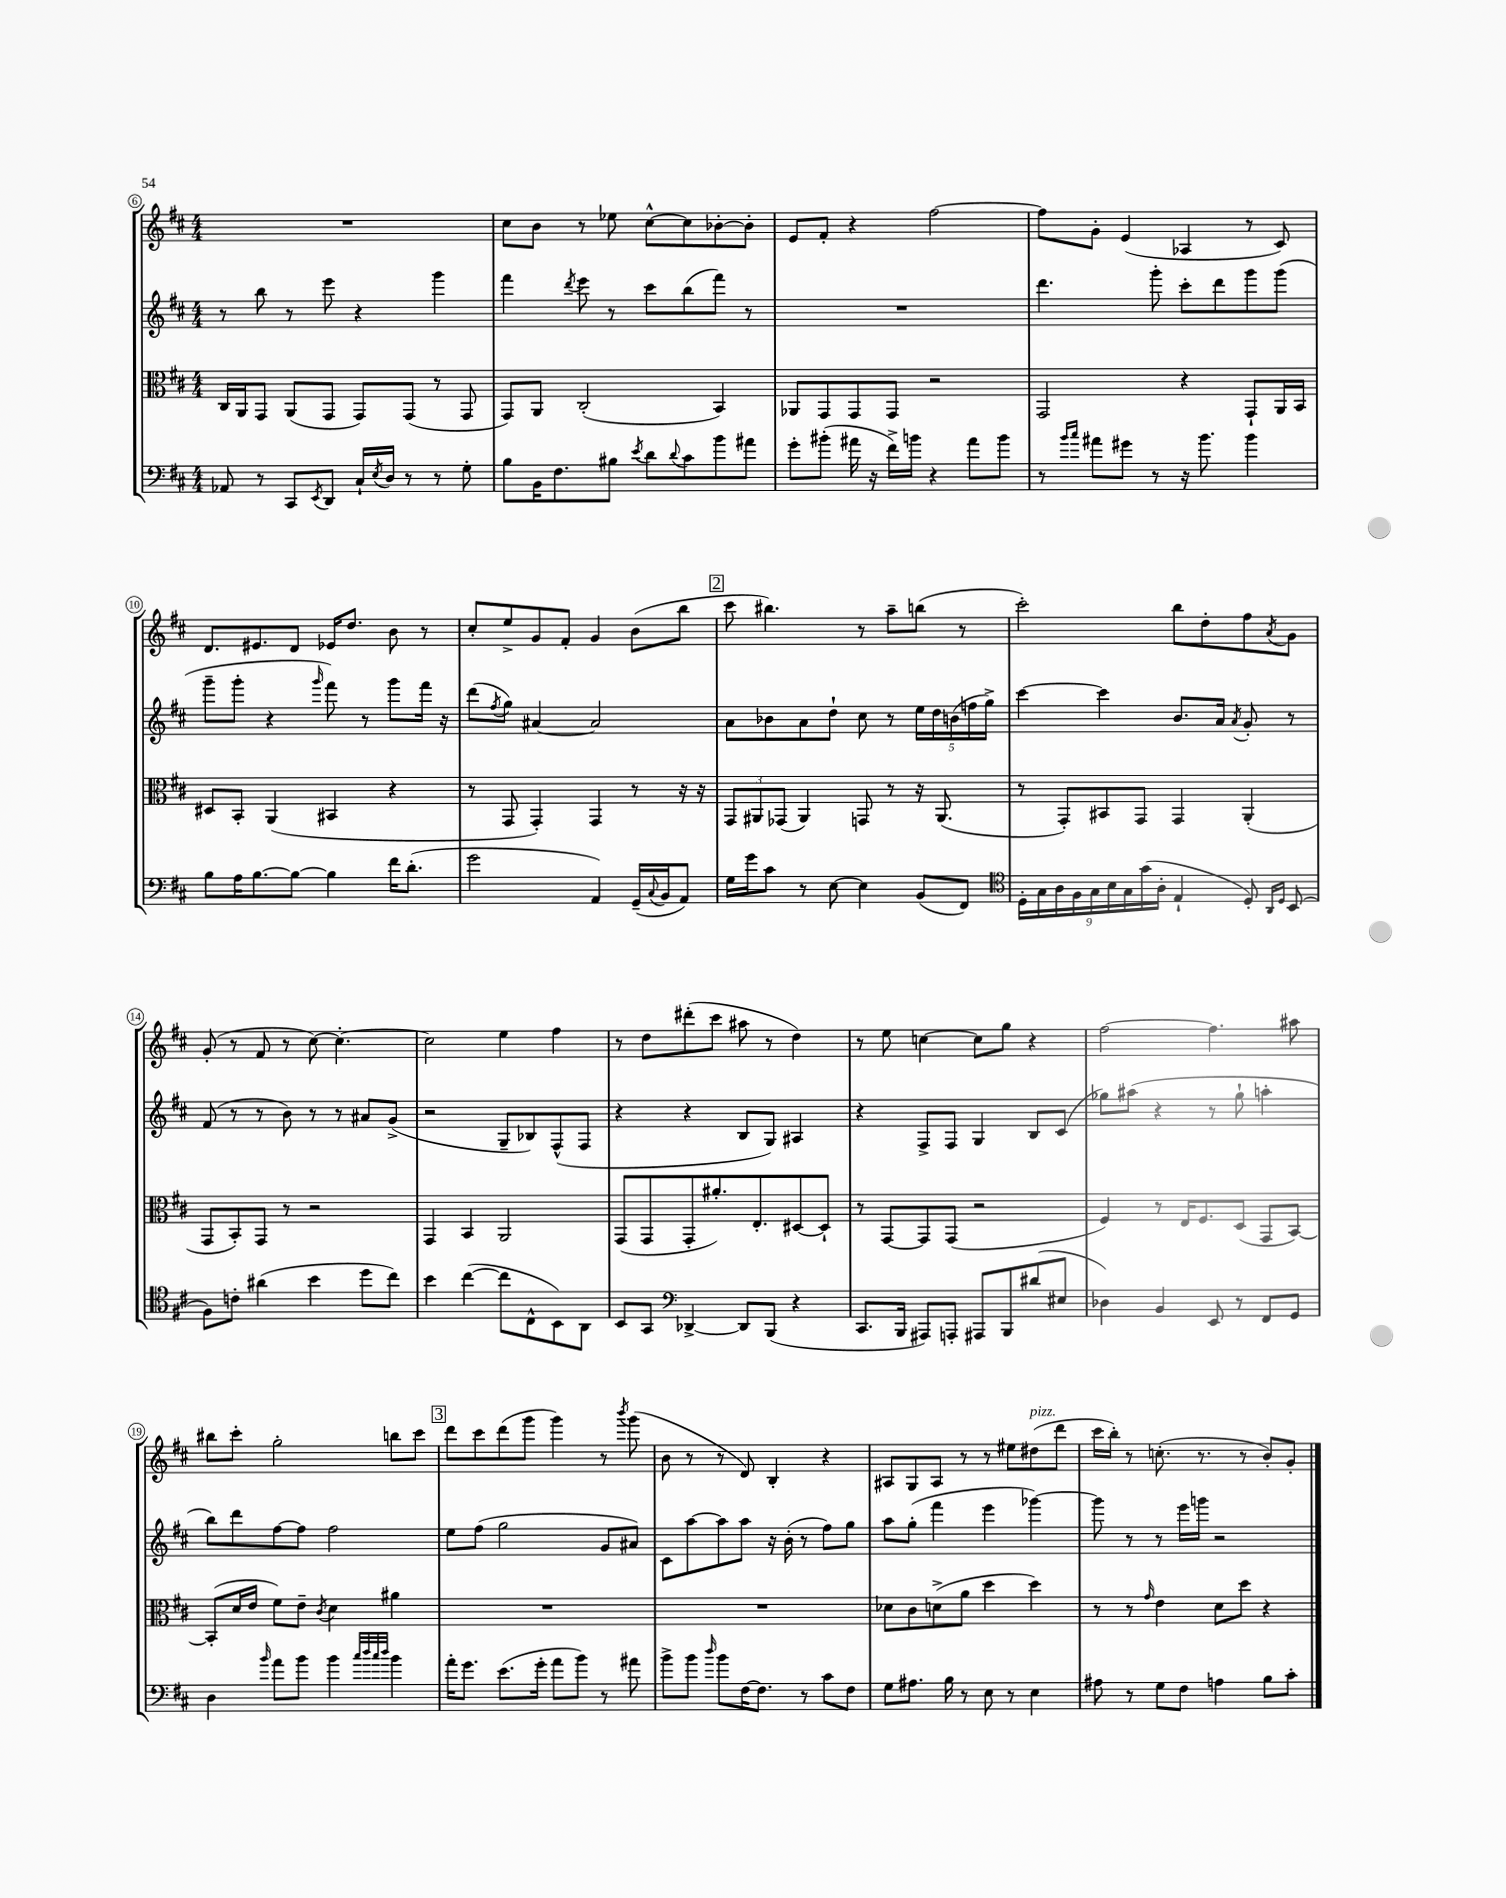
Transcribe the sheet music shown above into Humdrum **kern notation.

**kern	**kern	**kern	**kern
*staff4	*staff3	*staff2	*staff1
*clefF4	*clefC3	*clefG2	*clefG2
*k[f#c#]	*k[f#c#]	*k[f#c#]	*k[f#c#]
*M4/4	*M4/4	*M4/4	*M4/4
8AA-/	16C#/LL	8r	1r
.	16AA/J	.	.
8r	8GG/J	8bb\	.
8CC#/L	(8AA/L	8r	.
8qEE/	.	.	.
8DD/J	8GG/J	8eee\	.
16C#`/LL	8GG/L)	4r	.
8qE/	.	.	.
16D/JJ	.	.	.
8r	(8GG/J	.	.
8r	8r	4ggg\	.
8G'\	8GG/	.	.
=	=	=	=
8B\L	8GG/L)	4fff#\	8cc#\L
16BB\K	8AA/J	.	8b\J
8.F#\	.	.	.
.	.	8qddd/	.
.	(2C#'/	8eee\	8r
8B#\J	.	8r	8ee-\
8qe/	.	.	.
8d\L	.	8ccc#\L	[8cc#^^\L
8qqd/	.	.	.
8c#\	.	(8bb\	8cc#\]
8b\	4BB/)	8fff#\J)	[8b-'\
8a#\J	.	8r	8b-'\]J
=	=	=	=
8g'\L	8AA-/L	1r	8e/L
(8b#'\J	8GG/	.	8f#'/J
16a#\	8GG/	.	4r
16r	.	.	.
16f#^\LL)	8GG/J	.	.
16b\JJ	.	.	.
4r	2r	.	[2ff#\
8a#\L	.	.	.
8b\J	.	.	.
=	=	=	=
8r	2GG/	4.ddd\	8ff#\]L
16qqb/LL	.	.	.
16qqcc#/JJ	.	.	.
8a#\L	.	.	8g'\J
8g#\J	.	.	(4e/
8r	.	8ggg'\	.
16r	4r	8ccc#'\L	4A-/
8.b\	.	.	.
.	.	8ddd\	.
4b\	8GG`/L	8ggg\	8r
.	16AA/L	(8ggg\J	8c#/)
.	16BB/JJ	.	.
=	=	=	=
8B\L	8D#/L	8ggg~\L	8.d/L
16A\K	8BB'/J	8ggg'\J	.
[8.B\	.	.	8.e#/
.	(4AA/	4r	.
8B\_J	.	.	8d/J
.	.	16qqggg/	.
4B\]	4BB#/	8fff#\)	16e-/LK
.	.	.	8.dd/J
.	.	8r	.
16f#\LK	4r	8ggg\L	8b\
(8.d'\J	.	.	.
.	.	16fff#\Jk	8r
.	.	16r	.
=	=	=	=
2g\	8r	(8ddd\L	8cc#'/L
.	.	8qff#/	.
.	8GG/	8gg\J)	8ee^/
.	4GG'/)	[4a#/	8g/
.	.	.	8f#'/J
4AA/)	4GG/	2a#/]	4g/
(16GG~/LL	8r	.	(8b\L
8qqC#/	.	.	.
16BB/J	.	.	.
8AA/J)	16r	.	8bb\J
.	16r	.	.
=	=	=	=
16G\LL	12GG/L	8a\L	8ccc#\
16g\J	.	.	.
.	12AA#/	.	.
8c#\J	.	8b-\	4.bb#\)
.	(12GG-/J	.	.
8r	4AA#/)	8a\	.
[8E\	.	8dd`\J	.
4E\]	8GG/	8cc#\	8r
.	8r	8r	8aa~\L
(8BB/L	16r	20ee\LL	(8bb\J
.	.	20dd\	.
.	(8.AA#/	.	.
.	.	(20b\	.
8FF#/J)	.	.	8r
.	.	20ff\	.
.	.	20gg^\JJ)	.
=	=	=	=
*clefC4	*	*	*
18D'\LL	8r	[4ccc#\	2ccc#'\)
18G\	.	.	.
18A\	.	.	.
.	8GG'/L)	.	.
18F#\	.	.	.
18G\	.	.	.
.	8BB#/	4ccc#\]	.
18B\	.	.	.
18G\	.	.	.
.	8GG/J	.	.
(18g\	.	.	.
18A'\JJ	.	.	.
4E`/	4GG/	8.b/L	8bb\L
.	.	.	8dd'\
.	.	16a/Jk	.
.	.	8qa/	.
8D'/)	(4AA'/	8g'/	8ff#\
16qqAA/LL	.	.	.
16qqD/JJ	.	.	8qa/
(8BB/	.	8r	8g\J
=	=	=	=
8F#\L)	8GG/L	(8f#/	(8g'/
8c'\J	8BB'/)	8r	8r
(4a#\	8GG/J	8r	8f#/
.	8r	8b\)	8r
4b\	2r	8r	[8cc#\)
.	.	8r	4.cc#'\_
8dd\L	.	8a#/L	.
8cc#\J)	.	(8g^/J	.
=	=	=	=
4b\	4GG/	2r	2cc#\]
([4cc#\	4BB/	.	.
8cc#\]L	2AA/	8G~/L	4ee\
8C#^^\	.	8B-/)	.
8BB\)	.	(8F#^^/	4ff#\
8AA\J	.	8F#/J	.
=	=	=	=
8BB/L	(8GG/L	4r	8r
8GG/J	8GG/	.	8dd\L
*clefF4	*	*	*
[4DD-^/	8GG'/	4r	(8ddd#'\
.	8.a#'/)	.	8ccc#\J
8DD-/]L	.	8B/L	8aa#\
.	8.E'/	.	.
(8BBB/J	.	8G/J)	8r
4r	[8D#/	4A#/	4dd\)
.	8D#`/]J	.	.
=	=	=	=
8.CC#/L	8r	4r	8r
.	[8GG/L	.	8ee\
16BBB/Jk	.	.	.
8AAA#/L)	8GG/]	8F#^/L	[4cc\
8AAA'/J	(8GG/J	8F#/J	.
8AAA#/L	2r	4G/	8cc\]L
8BBB/	.	.	8gg\J
(8d#/	.	8B/L	4r
8E#/J	.	(8c#/J	.
=	=	=	=
4D-\)	4F#/)	8gg-\L)	[2ff#\
.	.	(8aa#\J	.
4BB/	8r	4r	.
.	16E/LK	.	.
.	8.F#/	.	.
8EE/	.	8r	4.ff#\]
8r	(8D/J	8gg-`\	.
8FF#/L	8GG/L	4aa'\	.
8GG/J	[8BB/J)	.	8aa#\
=	=	=	=
4D\	(8BB'/]L	8bb\L)	8bb#\L
.	16d/L	8ddd\	8ccc#'\J
.	16e/JJ	.	.
16qqb/	.	.	.
8a\L	8f#\L)	[8ff#\	2gg'\
8b\J	8e~\J	8ff#\]J	.
.	8qc#/	.	.
4b\	4d\	2ff#\	.
32qqcc#/LLL	.	.	.
32qqdd/	.	.	.
32qqcc#/	.	.	.
32qqdd/JJJ	.	.	.
4b\	4a#\	.	8bb\L
.	.	.	8ccc#\J
=	=	=	=
16a'\LK	1r	8ee\L	8ddd\L
8.g\J	.	.	.
.	.	(8ff#\J	8ccc#\
(8.e\L	.	2gg\	(8ddd\
.	.	.	8ggg\J
16g'\Jk	.	.	.
8a\L	.	.	4ggg\)
8b\J)	.	.	.
8r	.	8g/L	8r
.	.	.	8qbbb/
8a#\	.	8a#/J)	(8ggg\
=	=	=	=
8b^\L	1r	8c#\L	8b\
8b\J	.	[8aa\	8r
16qqdd/	.	.	.
8b\L	.	8aa\]	8r
[16F#\K	.	8aa\J	8d/)
8.F#\]J	.	.	.
.	.	16r	4B'/
.	.	(16b'\	.
8r	.	8r	.
8c#\L	.	8ff#\L)	4r
8F#\J	.	8gg\J	.
=	=	=	=
8G\L	8d-\L	8aa\L	8A#/L
8.A#\J	8c#\	(8gg'\J	8G/
.	(8d^\	4fff#\	8A#/J
16B\	.	.	.
8r	8a\J	.	8r
8E\	4dd\	4eee\	8r
8r	.	.	8ee#\L
4E\	4dd\)	[4ggg-\)	(8dd#\
.	.	.	8ddd\J
=	=	=	=
8A#\	8r	8ggg-\]	16ccc#\LL
.	.	.	16bb'\JJ)
8r	8r	8r	8r
.	16qqg/	.	.
8G\L	4e\	8r	(8.cc'\
8F#\J	.	16eee\LL	.
.	.	16ggg\JJ	8.r
4A\	8d\L	2r	.
.	8dd\J	.	8r
8B\L	4r	.	8b'/L)
8c#'\J	.	.	8g'/J
==	==	==	==
*-	*-	*-	*-
